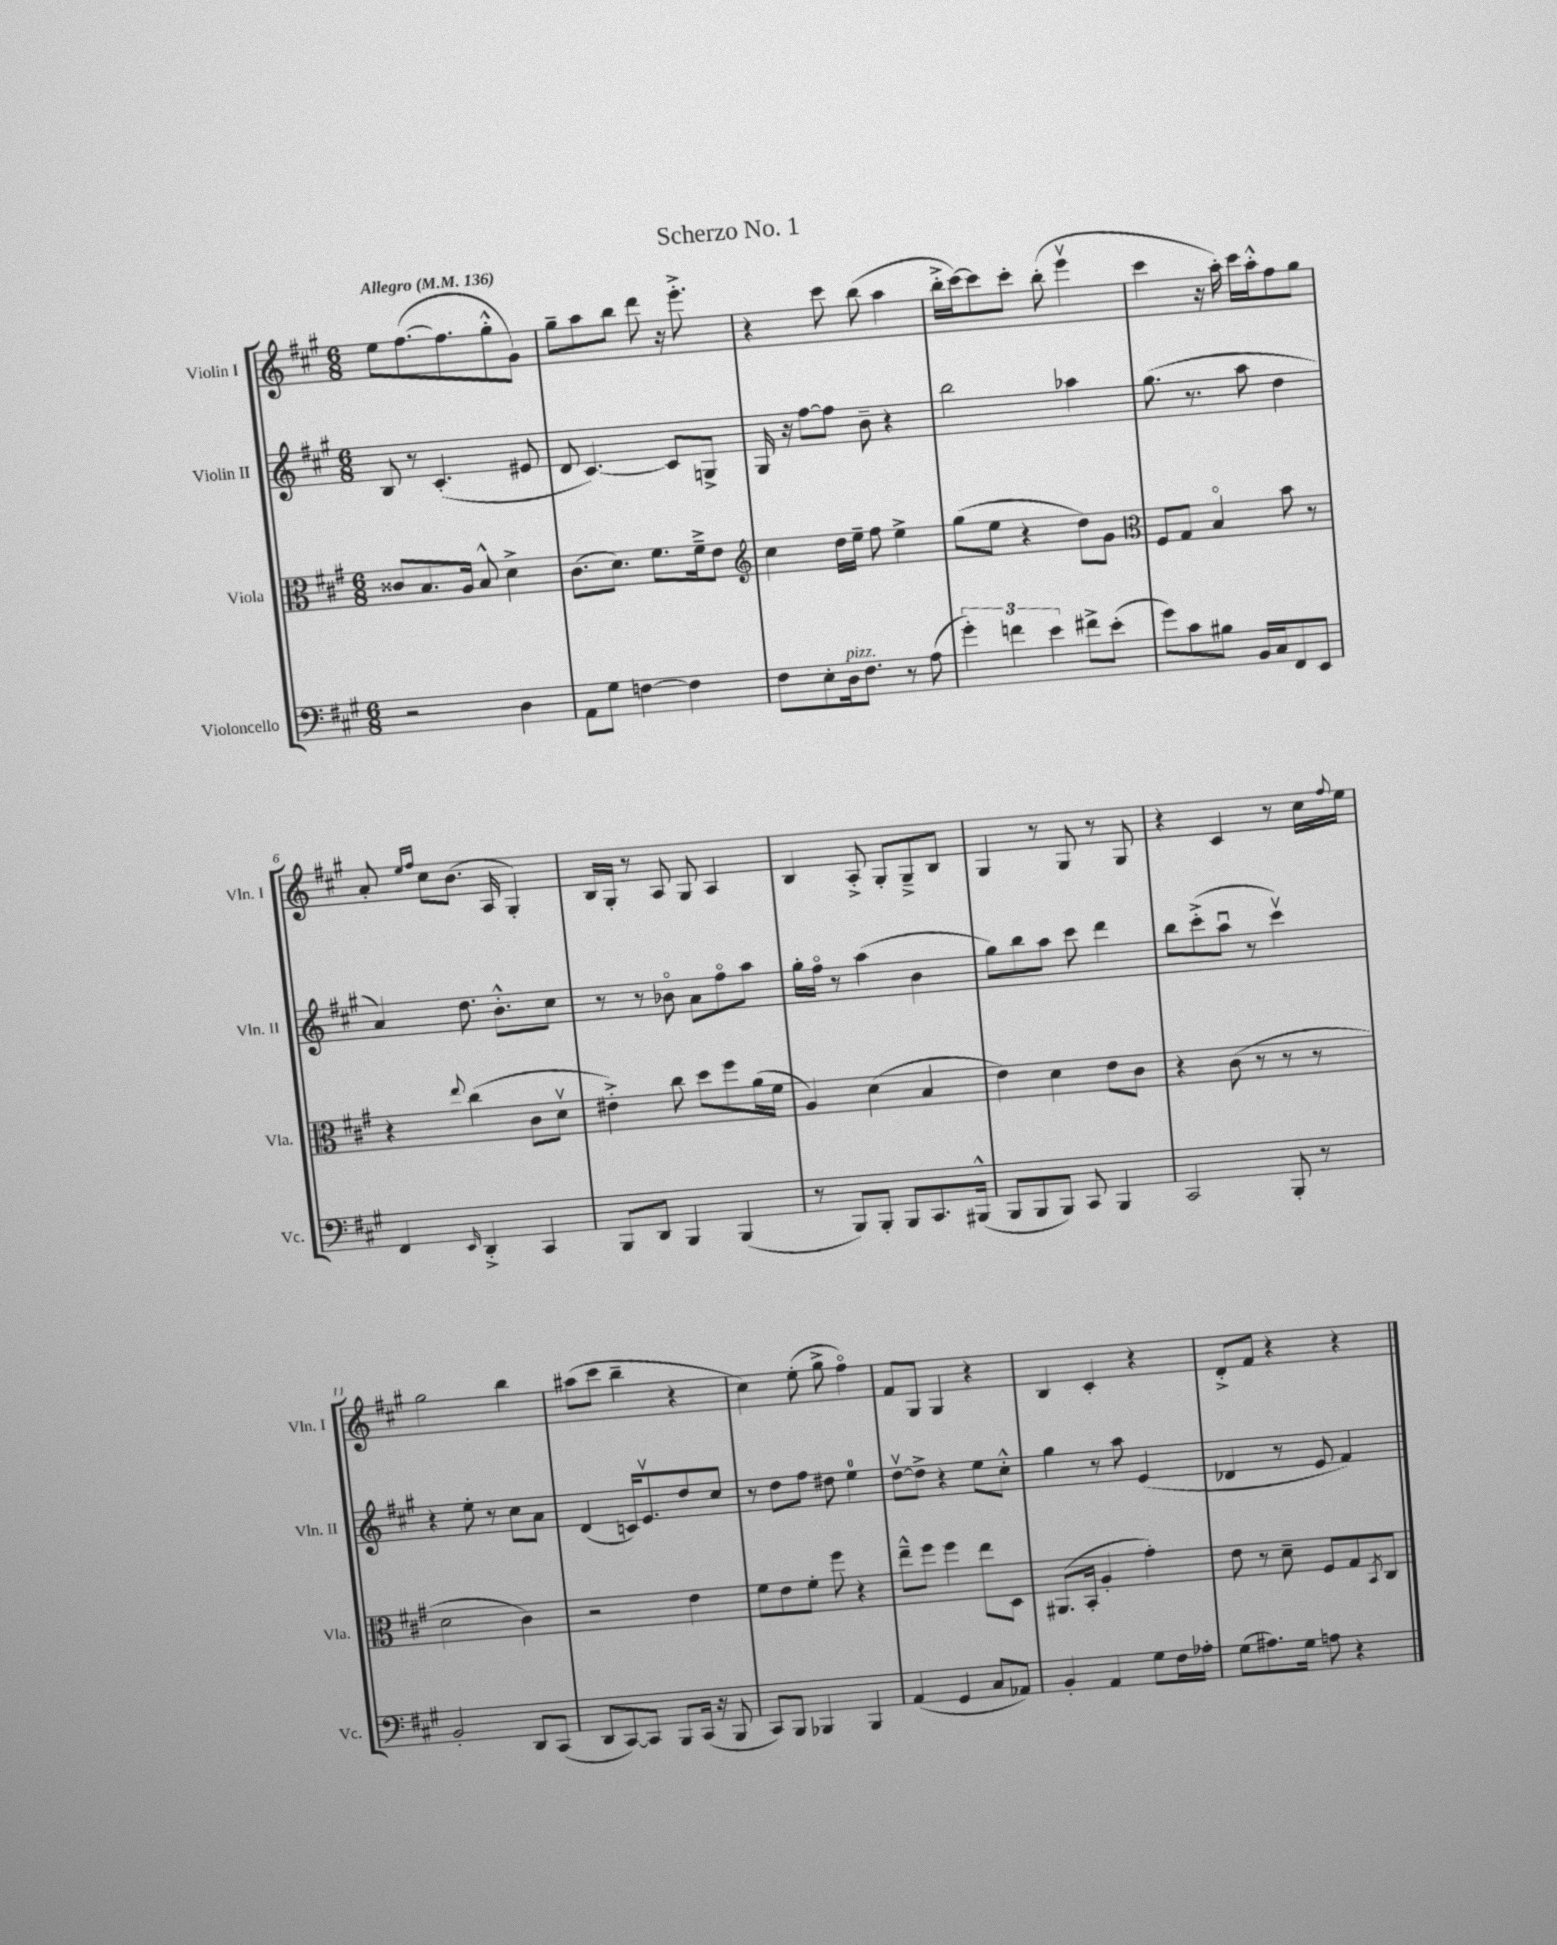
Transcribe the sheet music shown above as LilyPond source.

\header { title = "Scherzo No. 1" }
<<
\new StaffGroup <<
\new Staff = "s0" \with { instrumentName = "Violin I" shortInstrumentName = "Vln. I" } {
    \clef treble \key a \major \numericTimeSignature \time 6/8 \tempo "Allegro" 4 = 136
    e''8 fis''8.~( fis''8. gis''8-.-^ gis'8) |
    gis''8-- a''8 b''8 d'''8 r16 e'''8.-.-> |
    r4 cis'''8 b''8( a''4 |
    b''16-.-> cis'''16~) cis'''8 cis'''8-. b''8-.( e'''4\upbow |
    cis'''4 r16 a''16-.) cis'''16 a''16-.-^ fis''8 gis''8 |
    a'8-. \grace { e''16 fis''16 } cis''8 b'8.( a16 gis4-.) |
    b16 gis16-. r8 a8 gis8 a4 |
    b4 a8-.-> gis8-. gis8---> b8 |
    gis4 r8 gis8 r8 gis8 |
    r4 cis'4 r8 cis''16 \appoggiatura { fis''8 } e''16 |
    gis''2 b''4 |
    ais''8( cis'''8 b''4-- r4 |
    cis''4) e''8-.( gis''8-> fis''4\flageolet) |
    fis'8 gis8 gis4 r4 |
    b4 cis'4-. r4 |
    d'8-.-> fis'8 r4 r4 \bar "|." |
}
\new Staff = "s1" \with { instrumentName = "Violin II" shortInstrumentName = "Vln. II" } {
    \clef treble \key a \major \numericTimeSignature \time 6/8
    b8 r8 cis'4.-.( eis'8 |
    d'8 cis'4.~) cis'8 g8-> |
    gis16 r16 fis''8~ fis''8 b'8-- r4 |
    b''2 aes''4 |
    gis''8.( r8. a''8 d''4 |
    a'4) d''8. b'8.-.-^ cis''8 |
    r8 r8 bes'8\flageolet a'8 fis''8\flageolet a''8 |
    gis''16-. fis''16\flageolet r8 a''4( b'4 |
    gis''8) b''8 a''8 cis'''8 d'''4 |
    b''8 cis'''8-.->( a''8\downbow r8 cis'''4\upbow) |
    r4 e''8-. r8 cis''8 a'8 |
    d'4( c'16) e'8.\upbow d''8 cis''8 |
    r8 d''8 fis''8 dis''8 e''4-0 |
    d''8~\upbow d''8-> r4 e''8 cis''8-.-^ |
    gis''4 r8 a''8 e'4( |
    des'4 r8 e'8 fis'4) \bar "|." |
}
\new Staff = "s2" \with { instrumentName = "Viola" shortInstrumentName = "Vla." } {
    \clef alto \key a \major \numericTimeSignature \time 6/8
    cisis'8 b8. a16 b8-^ d'4-> |
    cis'8.( d'8.) fis'8. fis'16---> e'8 |
    \clef treble cis''4 d''16 e''16-- fis''8 e''4-> |
    gis''8( e''8 r4 d''8) gis'8 |
    \clef alto fis8 gis8 b4\flageolet b'8 r8 |
    r4 \appoggiatura { e''8 } cis''4( cis'8 d'8\upbow |
    eis'4-.->) cis''8 d''8 fis''8 a'16( fis'16 |
    a4) d'4( b4 |
    e'4) d'4 e'8 cis'8 |
    r4 cis'8( r8 r8 r8 |
    d'2 cis'4) |
    r2 e'4 |
    fis'8 e'8 fis'8-. fis''8 r4 |
    e''8---^ fis''8 fis''4 e''8 d8 |
    ais,8.( b,16-. a4-. gis'4-.) |
    e'8 r8 d'8-- fis8 gis8 \acciaccatura { b,8 } cis8 \bar "|." |
}
\new Staff = "s3" \with { instrumentName = "Violoncello" shortInstrumentName = "Vc." } {
    \clef bass \key a \major \numericTimeSignature \time 6/8
    r2 d4 |
    a,8 gis8 f4~ f4 |
    fis8 e8-. d16^\markup { \italic "pizz." } fis8. r8 a8( |
    \tuplet 3/2 { gis'4-.) f'4 e'4 } fis'8-> e'8-.( |
    gis'8) cis'8 bis8 b,16 cis16 fis,8 e,8 |
    fis,4 \grace { e,16 } d,4-.-> cis,4 |
    b,,8 d,8 b,,4 b,,4( |
    r8 b,,8) b,,8-. b,,8 cis,8. bis,,16-^( |
    b,,8 b,,8 b,,8) cis,8 b,,4 |
    cis,2 b,,8-. r8 |
    b,2-. d,8 cis,8( |
    d,8 cis,8~) cis,8 b,,8 cis,16( r16 b,,8 |
    cis,8) b,,8 bes,,4 bes,,4 |
    a,4( gis,4 cis8 aes,8) |
    b,4-. a,4 gis8 fis16 aes16-. |
    gis8( ais8.) gis16 a8 r4 \bar "|." |
}
>>
>>
